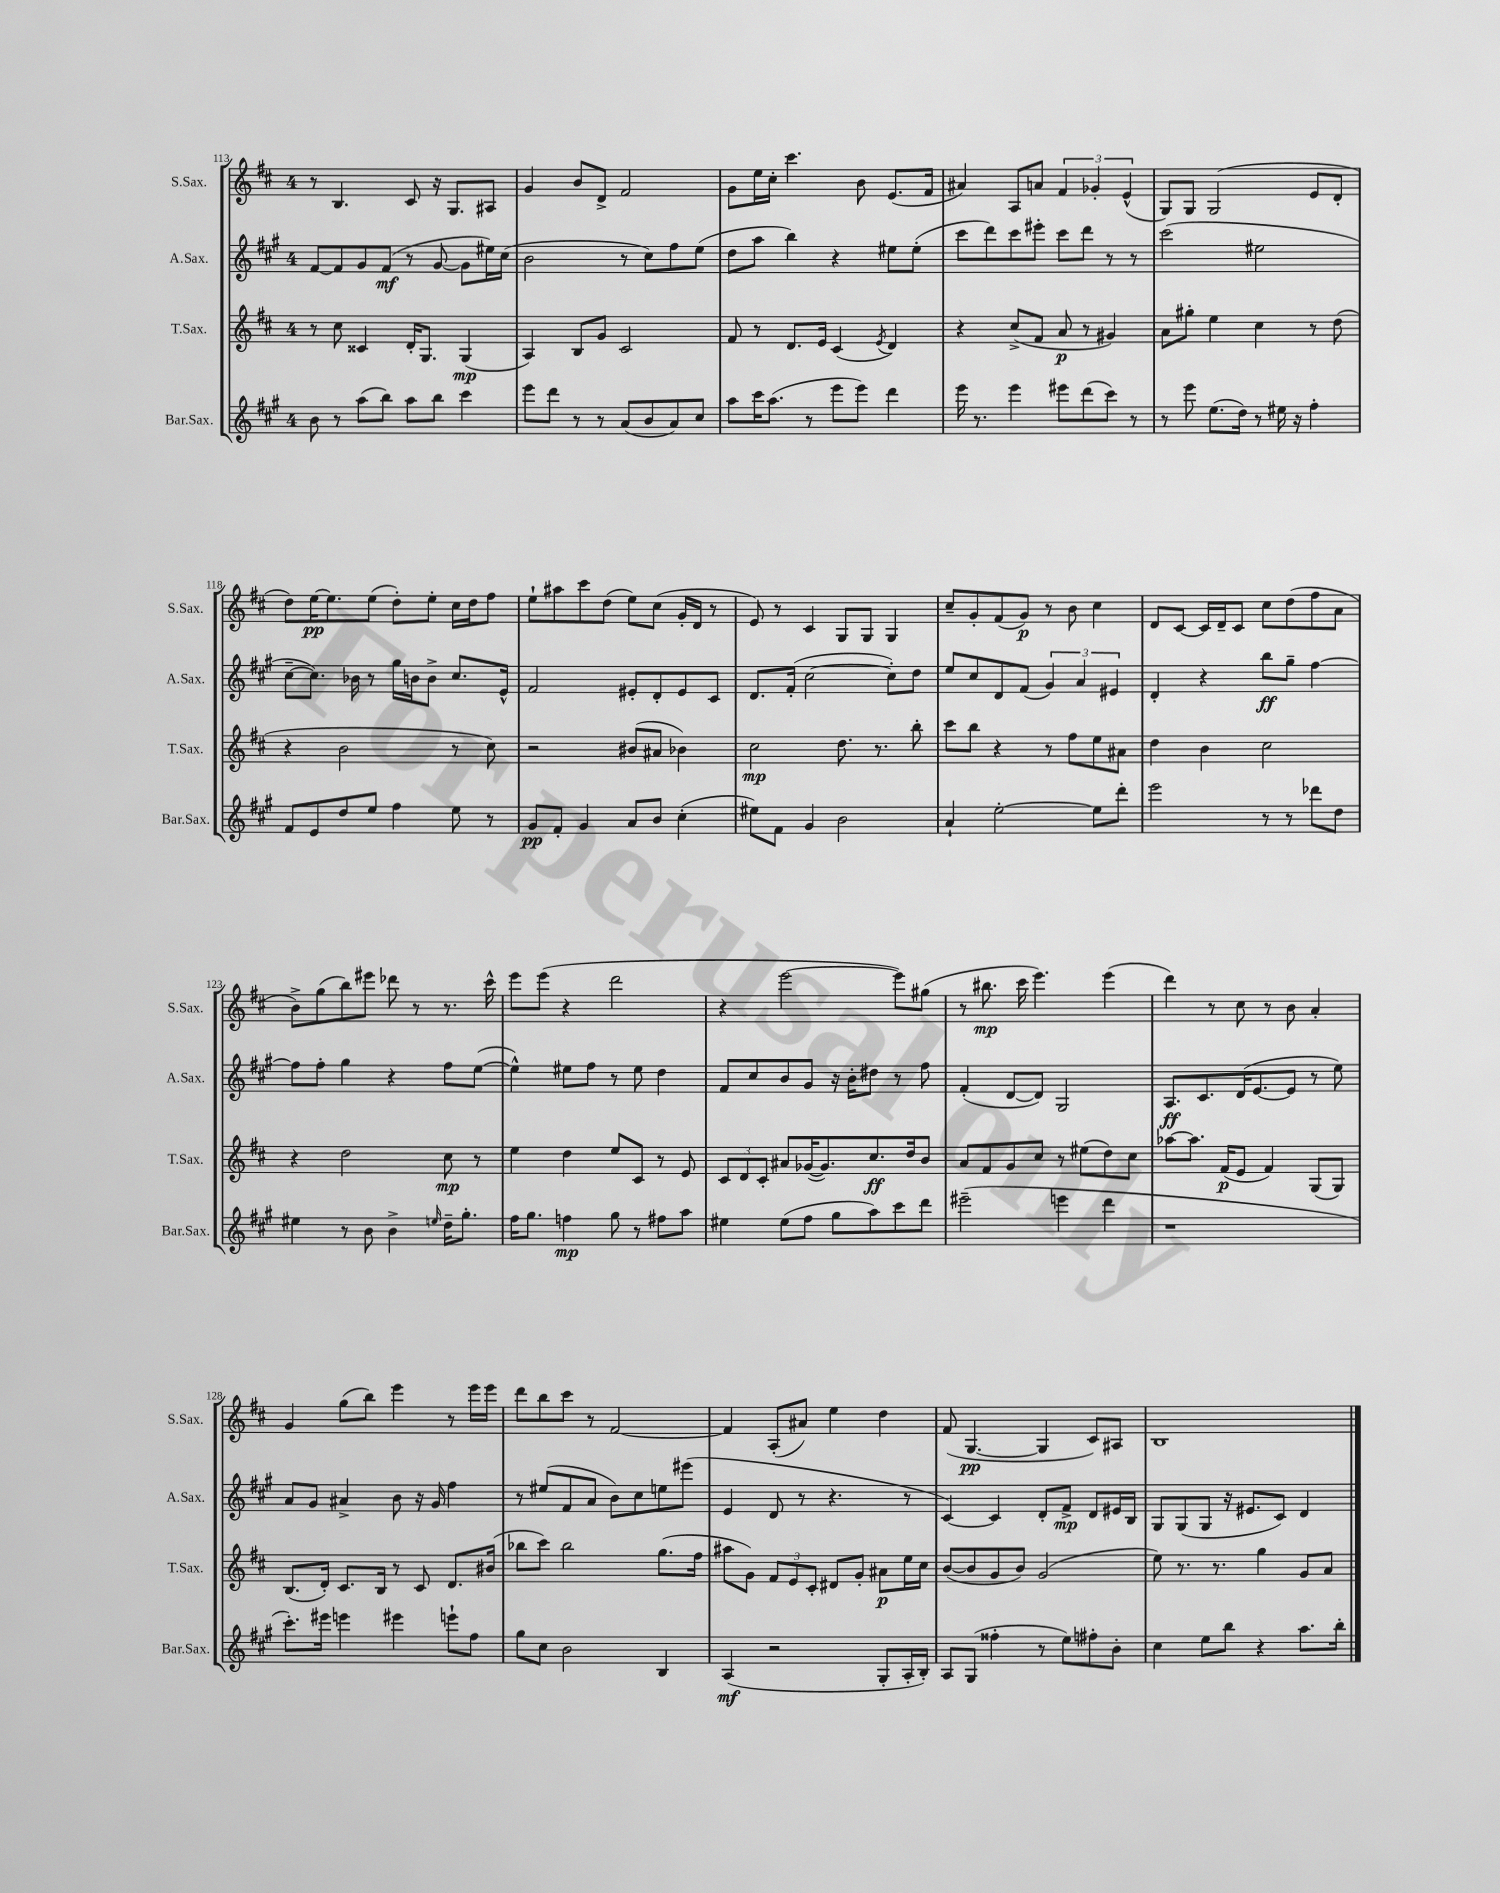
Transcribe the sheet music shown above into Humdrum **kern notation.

**kern	**dynam	**kern	**dynam	**kern	**dynam	**kern	**dynam
*part4	*part4	*part3	*part3	*part2	*part2	*part1	*part1
*staff4	*staff4	*staff3	*staff3	*staff2	*staff2	*staff1	*staff1
*I"Bar.Sax.	*	*I"T.Sax.	*	*I"A.Sax.	*	*I"S.Sax.	*
*I'Bar.Sax.	*	*I'T.Sax.	*	*I'A.Sax.	*	*I'S.Sax.	*
*clefG2	*	*clefG2	*	*clefG2	*	*clefG2	*
*k[f#c#g#]	*	*k[f#c#]	*	*k[f#c#g#]	*	*k[f#c#]	*
*M4/4	*	*M4/4	*	*M4/4	*	*M4/4	*
=113	=113	=113	=113	=113	=113	=113	=113
8b\	.	8r	.	[8f#/L	.	8r	.
8r	.	8cc#\	.	8f#/]	.	4.B/	.
(8aa\L	.	4c##X/	.	8g#/	.	.	.
8bb\J)	.	.	.	(8f#/J	mf	.	.
8aa\L	.	16d'/KL	.	8r	.	8c#/	.
.	.	8.G/J	.	.	.	.	.
8bb\J	.	.	.	[8g#/	.	16r	.
.	.	.	.	.	.	8.G/L	.
4ccc#\	.	(4G/	mp	8g#\L]	.	.	.
.	.	.	.	16ee#X\L)	.	8A#X/J	.
.	.	.	.	(16cc#\JJ	.	.	.
=114	=114	=114	=114	=114	=114	=114	=114
8eee\L	.	4A/)	.	2b\	.	4g/	.
8ddd\J	.	.	.	.	.	.	.
8r	.	8B/L	.	.	.	8b/L	.
8r	.	8g/J	.	.	.	8d^/J	.
(8a/L	.	2c#/	.	8r	.	2f#/	.
8b/	.	.	.	8cc#\L)	.	.	.
8a/)	.	.	.	8ff#\	.	.	.
8cc#/J	.	.	.	(8ee\J	.	.	.
=115	=115	=115	=115	=115	=115	=115	=115
8aa\L	.	8f#/	.	8dd\L	.	8g\L	.
16ccc#\K	.	8r	.	8aa\J	.	16ee\L	.
(8.aa\J	.	.	.	.	.	16cc#'\JJ	.
.	.	8.d/L	.	4bb\)	.	4.ccc#\	.
8r	.	.	.	.	.	.	.
.	.	16e/Jk	.	.	.	.	.
8eee\L	.	(4c#/	.	4r	.	.	.
8eee\J)	.	.	.	.	.	8b\	.
.	.	8qe/	.	.	.	.	.
4ddd\	.	4d/)	.	8ee#X\L	.	(8.e/L	.
.	.	.	.	(8ee#'\J	.	.	.
.	.	.	.	.	.	16f#/Jk	.
=116	=116	=116	=116	=116	=116	=116	=116
16eee\	.	4r	.	8ccc#\L	.	4a#X/)	.
8.r	.	.	.	.	.	.	.
.	.	.	.	8ddd\)	.	.	.
4eee\	.	(8cc#^/L	.	8ccc#\	.	8A/L	.
.	.	8f#/J	.	8eee#X'\J	.	8an/J	.
8eee#X\L	.	8a/	p	8ccc#\L	.	6f#/	.
(8ddd\	.	8r	.	8ddd\J	.	.	.
.	.	.	.	.	.	6g-X'/	.
8ccc#\J)	.	4g#X/)	.	8r	.	.	.
.	.	.	.	.	.	(6e^^/	.
8r	.	.	.	8r	.	.	.
=117	=117	=117	=117	=117	=117	=117	=117
8r	.	8a\L	.	(2ccc#\	.	8G/L)	.
8eee\	.	8gg#X'\J	.	.	.	8G/J	.
(8.ee\L	.	4ee\	.	.	.	(2G/	.
16dd\Jk)	.	.	.	.	.	.	.
8r	.	4cc#\	.	2ee#X\	.	.	.
16ee#X\	.	.	.	.	.	.	.
16r	.	.	.	.	.	.	.
4ff#'\	.	8r	.	.	.	8e/L	.
.	.	(8dd\	.	.	.	8d'/J	.
!!LO:LB:g=z
=118	=118	=118	=118	=118	=118	=118	=118
8f#/L	.	4r	.	[8cc#~\L	.	8dd\L)	.
8e/	.	.	.	8.cc#\J])	.	[16ee\K	pp
.	.	.	.	.	.	8.ee\]	.
8dd/	.	2b\	.	.	.	.	.
.	.	.	.	16b-X\	.	.	.
8ee/J	.	.	.	8r	.	(8ee\J	.
4ff#\	.	.	.	16gg#\LL	.	8dd'\L)	.
.	.	.	.	16bn\J	.	.	.
.	.	.	.	8b^\J	.	8ee'\J	.
8ee\	.	8r	.	8.cc#/L	.	16cc#\LL	.
.	.	.	.	.	.	16dd\J	.
8r	.	8cc#\)	.	.	.	8ff#\J	.
.	.	.	.	16e^^/Jk	.	.	.
=119	=119	=119	=119	=119	=119	=119	=119
8g#/L	pp	2r	.	2f#/	.	8ee`\L	.
8f#'/J	.	.	.	.	.	8aa#X\	.
4g#/	.	.	.	.	.	8ccc#\	.
.	.	.	.	.	.	(8dd\J	.
8a/L	.	(8b#X/L	.	8e#X'/L	.	8ee\L)	.
8b/J	.	8a#X/J	.	8d'/	.	(8cc#\J	.
(4cc#'\	.	4b-X\)	.	8e#/	.	16g'/LL	.
.	.	.	.	.	.	16d/JJ	.
.	.	.	.	8c#/J	.	8r	.
=120	=120	=120	=120	=120	=120	=120	=120
8ee#X\L)	.	2cc#\	mp	8.d/L	.	8e/)	.
8f#\J	.	.	.	.	.	8r	.
.	.	.	.	(16f#'/Jk	.	.	.
4g#/	.	.	.	[2cc#\	.	4c#/	.
2b\	.	8.dd\	.	.	.	8G/L	.
.	.	.	.	.	.	8G/J	.
.	.	8.r	.	.	.	.	.
.	.	.	.	8cc#'\L])	.	4G/	.
.	.	8bb'\	.	8dd\J	.	.	.
=121	=121	=121	=121	=121	=121	=121	=121
4a`/	.	8ccc#\L	.	8ee/L	.	8cc#~/L	.
.	.	8bb\J	.	8cc#/	.	8g'/	.
[2ee'\	.	4r	.	8d/	.	(8f#/	.
.	.	.	.	(8f#/J	.	8g/J)	p
.	.	8r	.	6g#/)	.	8r	.
.	.	8ff#\L	.	.	.	8b\	.
.	.	.	.	6a/	.	.	.
8ee\L]	.	8ee\	.	.	.	4cc#\	.
.	.	.	.	6e#X/	.	.	.
8ddd'\J	.	8a#X\J	.	.	.	.	.
=122	=122	=122	=122	=122	=122	=122	=122
2eee\	.	4dd\	.	4d'/	.	8d/L	.
.	.	.	.	.	.	[8c#/J	.
.	.	4b\	.	4r	.	16c#/LL]	.
.	.	.	.	.	.	16d~/J	.
.	.	.	.	.	.	8c#/J	.
8r	.	2cc#\	.	8bb\L	ff	8cc#\L	.
8r	.	.	.	8gg#~\J	.	(8dd\	.
8ddd-X\L	.	.	.	[4ff#\	.	8ff#\	.
8dd\J	.	.	.	.	.	8a\J	.
!!LO:LB:g=z
=123	=123	=123	=123	=123	=123	=123	=123
4ee#X\	.	4r	.	8ff#\L]	.	8b^\L)	.
.	.	.	.	8ff#'\J	.	(8gg\	.
8r	.	2dd\	.	4gg#\	.	8bb\)	.
8b\	.	.	.	.	.	8eee#X\J	.
4b^\	.	.	.	4r	.	8ddd-X\	.
.	.	.	.	.	.	8r	.
16qqeen/	.	.	.	.	.	.	.
16dd~\KL	.	8cc#\	mp	8ff#\L	.	8.r	.
8.gg#'\J	.	.	.	.	.	.	.
.	.	8r	.	([8ee\J	.	.	.
.	.	.	.	.	.	16ccc#^^\	.
=124	=124	=124	=124	=124	=124	=124	=124
16ff#\KL	.	4ee\	.	4ee^^\])	.	8eee\L	.
8.gg#\J	.	.	.	.	.	.	.
.	.	.	.	.	.	(8eee\J	.
4ffn\	mp	4dd\	.	8ee#X\L	.	4r	.
.	.	.	.	8ff#\J	.	.	.
8gg#\	.	8ee/L	.	8r	.	2ddd\	.
8r	.	8c#/J	.	8ee#\	.	.	.
8ff#X\L	.	8r	.	4dd\	.	.	.
8aa\J	.	8e/	.	.	.	.	.
=125	=125	=125	=125	=125	=125	=125	=125
4ee#X\	.	12c#/L	.	8f#/L	.	4r	.
.	.	12d/	.	.	.	.	.
.	.	.	.	8cc#/	.	.	.
.	.	12c#'/J	.	.	.	.	.
(8ee#\L	.	8a#X/L	.	8b/	.	[2eee\	.
8ff#\J	.	([16g-X/K	.	8g#/J	.	.	.
.	.	8.g-/])	.	.	.	.	.
8gg#\L	.	.	.	16r	.	.	.
.	.	.	.	16b'\KL	.	.	.
8aa\)	.	8.cc#/	ff	8dd#X\J	.	.	.
8ccc#\	.	.	.	8r	.	8eee\L])	.
.	.	16dd/k	.	.	.	.	.
8ddd\J	.	8b/J	.	8ff#\	.	(8gg#X\J	.
=126	=126	=126	=126	=126	=126	=126	=126
(2eee#X~\	.	8a/L	.	(4f#'/	.	8r	.
.	.	8f#/	.	.	.	8.bb#X\	mp
.	.	8g/	.	[8d/L	.	.	.
.	.	.	.	.	.	16ccc#\	.
.	.	8cc#/J	.	8d/J])	.	4.eee\)	.
4eeen\	.	8r	.	2G#/	.	.	.
.	.	(8ee#X\L	.	.	.	.	.
4ddd\	.	8dd\)	.	.	.	(4eee\	.
.	.	8cc#\J	.	.	.	.	.
=127	=127	=127	=127	=127	=127	=127	=127
1r	.	[8aa-X\L	.	8.A/L	ff	4ddd\)	.
.	.	8.aa-\J]	.	.	.	.	.
.	.	.	.	8.c#/	.	.	.
.	.	.	.	.	.	8r	.
.	.	(16f#/KL	p	.	.	.	.
.	.	8e/J	.	(16d/K	.	8cc#\	.
.	.	.	.	[8.e/	.	.	.
.	.	4f#/)	.	.	.	8r	.
.	.	.	.	8e/J]	.	8b\	.
.	.	(8G/L	.	8r	.	4a'/	.
.	.	8G/J)	.	8ee\)	.	.	.
!!LO:LB:g=z
=128	=128	=128	=128	=128	=128	=128	=128
8.ccc#'\L)	.	(8.B/L	.	8a/L	.	4g/	.
.	.	.	.	8g#/J	.	.	.
16eee#X\Jk	.	16d'/Jk)	.	.	.	.	.
4eeen\	.	8.c#/L	.	4a#X^/	.	(8gg\L	.
.	.	.	.	.	.	8bb\J)	.
.	.	16B/Jk	.	.	.	.	.
4eee#X\	.	8r	.	8b\	.	4eee\	.
.	.	8c#/	.	16r	.	.	.
.	.	.	.	16g#/	.	.	.
8eeen`\L	.	8.d/L	.	4ff#\	.	8r	.
8ff#\J	.	.	.	.	.	16eee\LL	.
.	.	(16b#X/Jk	.	.	.	16eee\JJ	.
=129	=129	=129	=129	=129	=129	=129	=129
8gg#\L	.	8bb-X\L	.	8r	.	8ddd\L	.
8cc#\J	.	8ccc#\J)	.	(8ee#X/L	.	8bb\	.
2b\	.	2bb-\	.	8f#/	.	8ccc#\J	.
.	.	.	.	8a/J	.	8r	.
.	.	.	.	8b\L)	.	[2f#/	.
.	.	.	.	8cc#\	.	.	.
4B/	.	(8.gg\L	.	8een\	.	.	.
.	.	.	.	(8eee#X\J	.	.	.
.	.	16ff#\Jk	.	.	.	.	.
=130	=130	=130	=130	=130	=130	=130	=130
(4A/	mf	8aa#X\L	.	4e/	.	4f#/]	.
.	.	8g\J)	.	.	.	.	.
2r	.	12f#/L	.	8d/	.	(8A'/L	.
.	.	12e/	.	.	.	.	.
.	.	.	.	8r	.	8a#X/J)	.
.	.	12c#'/J	.	.	.	.	.
.	.	8d#X/L	.	4.r	.	4ee\	.
.	.	8g'/J	.	.	.	.	.
8G#'/L	.	8a#X\L	p	.	.	4dd\	.
16A'/L	.	16ee\L	.	8r	.	.	.
16B'/JJ)	.	16cc#\JJ	.	.	.	.	.
=131	=131	=131	=131	=131	=131	=131	=131
8A/L	.	([8b/L	.	[4c#/)	.	(8f#/	.
(8G#/J	.	8b/]	.	.	.	[4.G/	pp
4ff##X'\	.	8g/	.	4c#/]	.	.	.
.	.	8b/J)	.	.	.	.	.
8r	.	(2g/	.	8d'/L	.	4G/]	.
8ee\L)	.	.	.	8f#^/J	mp	.	.
8ff#X'\	.	.	.	8d/L	.	8c#/L)	.
8b'\J	.	.	.	16e#X/L	.	8A#X/J	.
.	.	.	.	16B/JJ	.	.	.
=132	=132	=132	=132	=132	=132	=132	=132
4cc#\	.	8ee\)	.	8G#/L	.	1B	.
.	.	8.r	.	(8G#/	.	.	.
8ee\L	.	.	.	8G#/J	.	.	.
.	.	8.r	.	.	.	.	.
8bb\J	.	.	.	16r	.	.	.
.	.	.	.	8.e#X/L	.	.	.
4r	.	4gg\	.	.	.	.	.
.	.	.	.	8c#/J)	.	.	.
8.aa\L	.	8g/L	.	4d/	.	.	.
.	.	8a/J	.	.	.	.	.
16bb'\Jk	.	.	.	.	.	.	.
==	==	==	==	==	==	==	==
*-	*-	*-	*-	*-	*-	*-	*-
